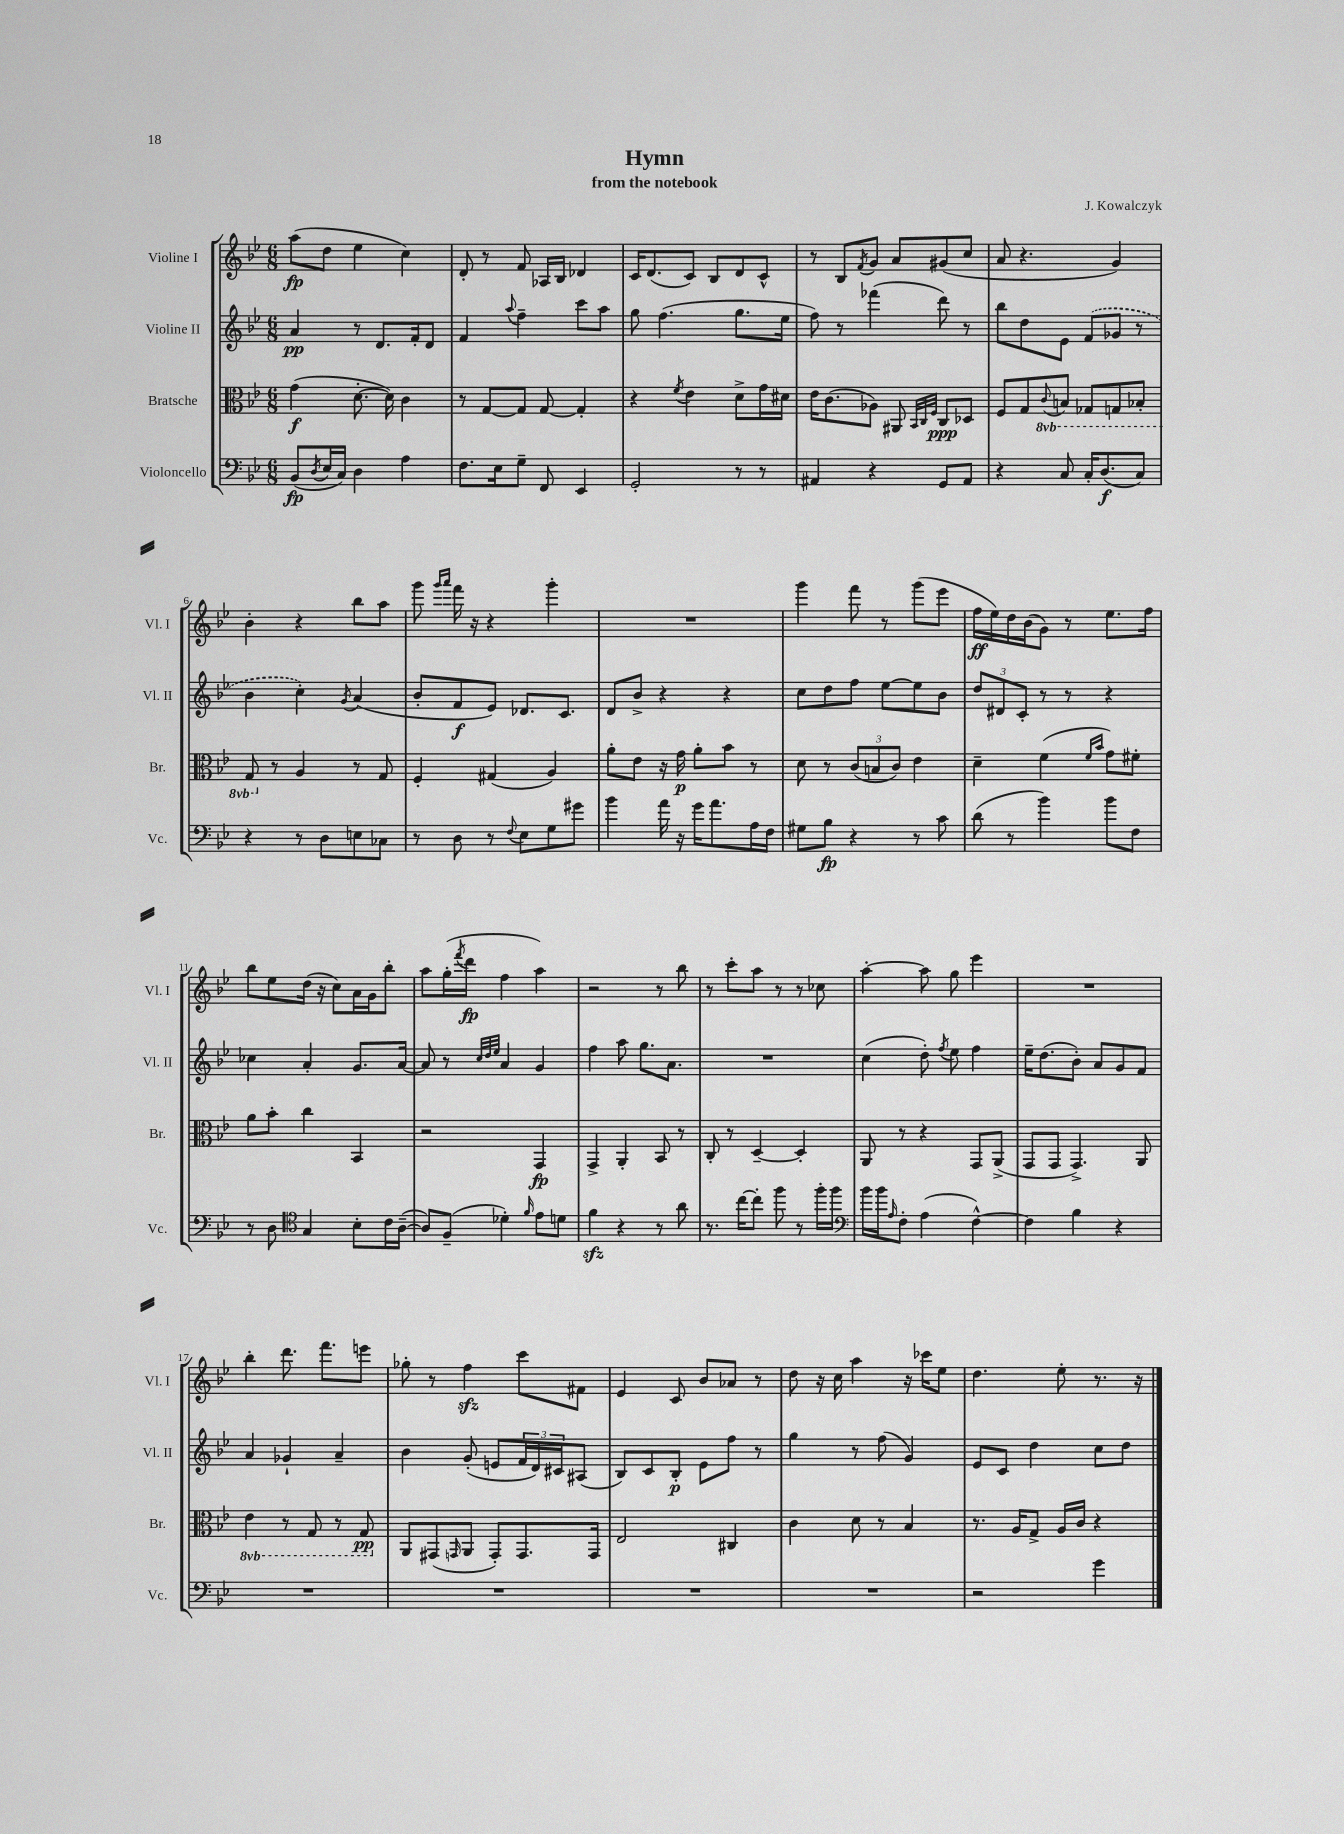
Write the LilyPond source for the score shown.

\header { title = "Hymn" composer = "J. Kowalczyk" subtitle = "from the notebook" }
<<
\new StaffGroup <<
\new Staff = "s0" \with { instrumentName = "Violine I" shortInstrumentName = "Vl. I" } {
    \clef treble \key bes \major \numericTimeSignature \time 6/8
    a''8\fp( d''8 ees''4 c''4) |
    d'8-. r8 f'8 aes16 bes16 des'4 |
    c'16 d'8.( c'8) bes8 d'8 c'8-^ |
    r8 bes8 \acciaccatura { f'8 } g'8 a'8 gis'8( c''8 |
    a'8 r4. g'4) |
    bes'4-. r4 bes''8 a''8 |
    g'''8 \grace { g'''16 a'''16 } f'''16 r16 r4 g'''4-. |
    R2. |
    g'''4 f'''8 r8 g'''8( ees'''8 |
    f''16\ff ees''16) d''16 bes'16( g'8) r8 ees''8. f''16 |
    bes''8 ees''8 d''16( r16 c''8) a'16 g'16 bes''8-. |
    a''8 g''16-.( \acciaccatura { f'''8 } d'''16\fp f''4 a''4) |
    r2 r8 bes''8 |
    r8 c'''8-. a''8 r8 r8 ces''8 |
    a''4~-. a''8 g''8 ees'''4 |
    R2. |
    bes''4-. d'''8. f'''8. e'''8 |
    ges''8-. r8 f''4\sfz c'''8 fis'8 |
    ees'4 c'8 bes'8 aes'8 r8 |
    d''8 r16 c''16 a''4 r16 ces'''16 ees''8 |
    d''4. ees''8-. r8. r16 \bar "|." |
}
\new Staff = "s1" \with { instrumentName = "Violine II" shortInstrumentName = "Vl. II" } {
    \clef treble \key bes \major \numericTimeSignature \time 6/8
    a'4\pp r8 d'8. f'16-. d'8 |
    f'4 \appoggiatura { a''8 } f''4-- c'''8 a''8 |
    g''8 f''4.( g''8. ees''16 |
    f''8) r8 fes'''4( d'''8) r8 |
    bes''8 d''8 ees'8 \once \slurDashed f'8( ges'8 r8 |
    bes'4 c''4-.) \acciaccatura { g'8 } a'4( |
    bes'8-. f'8\f ees'8) des'8. c'8. |
    d'8 bes'8-> r4 r4 |
    c''8 d''8 f''8 ees''8~ ees''8 bes'8 |
    \tuplet 3/2 { d''8 dis'8 c'8-. } r8 r8 r4 |
    ces''4 a'4-. g'8. a'16~ |
    a'8 r8 \grace { c''32 d''32 ees''32 } a'4 g'4 |
    f''4 a''8 g''8. a'8. |
    R2. |
    c''4( d''8-.) \acciaccatura { f''8 } ees''8 f''4 |
    ees''16-- d''8.( bes'8-.) a'8 g'8 f'8 |
    a'4 ges'4-! a'4-- |
    bes'4 g'8-.( e'8 \tuplet 3/2 { f'16 d'16) cis'16 } ais8( |
    bes8) c'8 bes8-.\p ees'8 f''8 r8 |
    g''4 r8 f''8( g'4) |
    ees'8 c'8 d''4 c''8 d''8 \bar "|." |
}
\new Staff = "s2" \with { instrumentName = "Bratsche" shortInstrumentName = "Br." } {
    \clef alto \key bes \major \numericTimeSignature \time 6/8 \set Staff.ottavationMarkups = #ottavation-simple-ordinals
    g'4\f( d'8.~-. d'16) c'4 |
    r8 g8~ g8 g8~ g4-. |
    r4 \acciaccatura { f'8 } ees'4 d'8-> g'16 dis'16 |
    ees'16 c'8.( aes8) ais,8 \grace { bes,32 c32 f32 } c8\ppp des8 |
    f8 g8 \ottava #-1 \appoggiatura { c8 } b,8 ges,8 g,8 bes,8-. |
    g,8 \ottava #0 r8 a4 r8 g8 |
    f4-. gis4( a4) |
    a'8-. ees'8 r16 g'16\p a'8-. bes'8 r8 |
    d'8 r8 \tuplet 3/2 { c'8( b8 c'8) } ees'4 |
    d'4-- f'4( \grace { f'16 bes'16 } g'8) fis'8-. |
    a'8 bes'8-. c''4 bes,4 |
    r2 g,4\fp |
    g,4-> a,4-. bes,8 r8 |
    c8-. r8 d4~-- d4-. |
    a,8 r8 r4 g,8 a,8->( |
    g,8 g,8 g,4.->) a,8 |
    \ottava #-1 ees4 r8 g,8 r8 g,8\pp \ottava #0 |
    a,8 gis,8( \grace { g,16 } a,8 g,8-.) g,8. g,16 |
    ees2 cis4 |
    c'4 d'8 r8 bes4 |
    r8. a16 g8-> a16 c'16 r4 \bar "|." |
}
\new Staff = "s3" \with { instrumentName = "Violoncello" shortInstrumentName = "Vc." } {
    \clef bass \key bes \major \numericTimeSignature \time 6/8
    bes,8\fp( \acciaccatura { d8 } ees16 c16) d4 a4 |
    f8. ees16 g8-- f,8 ees,4 |
    g,2-. r8 r8 |
    ais,4 r4 g,8 ais,8 |
    r4 c8 c16-. d8.\f( c8) |
    r4 r8 d8 e8 ces8 |
    r8 d8 r8 \appoggiatura { f8 } ees8 g8 gis'8 |
    bes'4 a'16 r16 g'16 a'8. a16 f16 |
    gis8 bes8\fp r4 r8 c'8 |
    d'8( r8 bes'4) bes'8 f8 |
    r8 d8 \clef tenor g4 bes8-. c'16 a16~--( |
    a8) f8--( des'4-.) \grace { f'16 } ees'8 d'8 |
    f'4\sfz r4 r8 a'8 |
    r8. c''16~ c''8-. f''8 r8 f''16-. f''16 |
    \clef bass bes'16 bes'16 \grace { a16 } f8-. a4( f4~-^) |
    f4 bes4 r4 |
    R2. |
    R2. |
    R2. |
    R2. |
    r2 g'4 \bar "|." |
}
>>
>>
